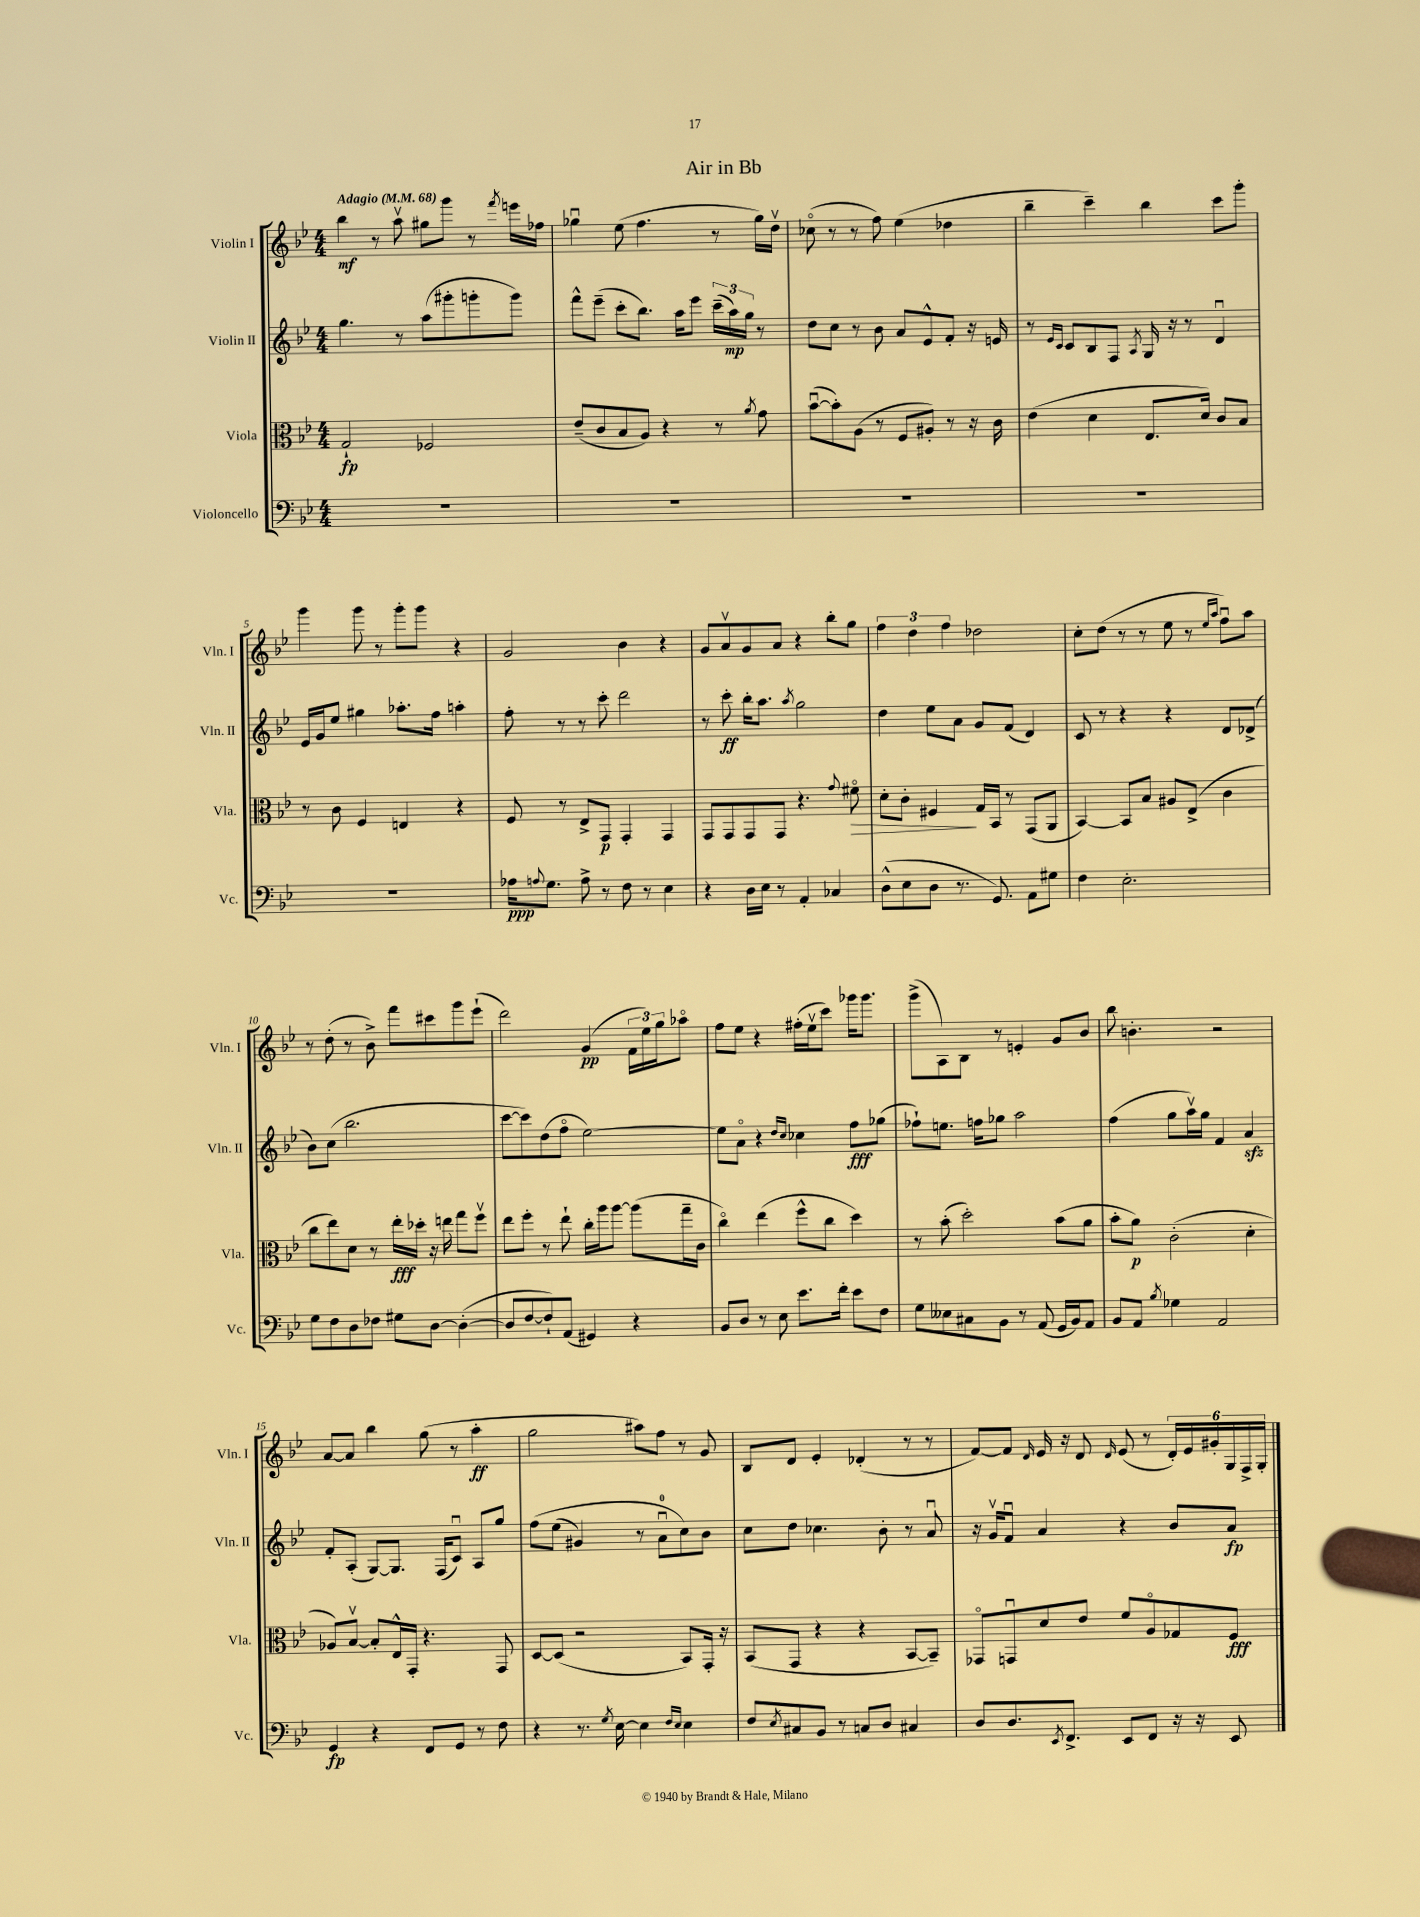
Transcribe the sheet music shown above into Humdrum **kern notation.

**kern	**kern	**kern	**kern
*staff4	*staff3	*staff2	*staff1
*clefF4	*clefC3	*clefG2	*clefG2
*k[b-e-]	*k[b-e-]	*k[b-e-]	*k[b-e-]
*M4/4	*M4/4	*M4/4	*M4/4
*MM68	*MM68	*MM68	*MM68
1r	2G`	4.gg	4bb-
.	.	.	8r
.	.	8r	8aav
.	2F-	(8aa	8gg#
.	.	8ggg#'	8ggg
.	.	8ggg'	8r
.	.	.	8qfff
.	.	8ggg)	16eee
.	.	.	16ff-
=	=	=	=
1r	(8e-~	8fff^^	4gg-u
.	8c	(8eee-~	.
.	8B-	8ccc'	(8ee-
.	8A)	8.bb-)	4.ff
.	4r	.	.
.	.	16aa	.
.	.	8eee-	.
.	8r	(24ccc~	8r
.	.	24aa)	.
.	.	24gg	.
.	8qa	.	.
.	8g	8r	16gg-)
.	.	.	16ddv
=	=	=	=
1r	([8b-u	8dd	(8cc-o
.	8b-'])	8cc	8r
.	(8A	8r	8r
.	8r	8b-	8ff)
.	8F	8a	(4ee-
.	8A#')	8e-^^	.
.	8r	8f'	4dd-
.	16r	16r	.
.	16c	16e	.
=	=	=	=
1r	(4e-	8r	4bb-~
.	.	16qqe-	.
.	.	16qqc	.
.	.	8c	.
.	4d	8B-	4ccc~)
.	.	8F	.
.	.	8qA	.
.	8.E-	16G	4bb-
.	.	16r	.
.	.	8r	.
.	16d)	.	.
.	8c	4du	8ccc
.	8B-	.	8ggg'
=	=	=	=
1r	8r	16e-	4ggg
.	.	16g	.
.	8c	8ee-	.
.	4F	4gg#	8ggg
.	.	.	8r
.	4E	8.aa-'	8ggg'
.	.	.	8ggg
.	.	16ff	.
.	4r	4aa'	4r
=	=	=	=
16A-	8F	8ff'	2g
8qqA	.	.	.
8.G	.	.	.
.	8r	8r	.
8A^	8E-^	8r	.
8r	8GG	8ccc'	.
8F	4GG'	2ddd	4b-
8r	.	.	.
4E-	4GG	.	4r
=	=	=	=
4r	8GG	8r	8g
.	8GG	8ccc'	8av
16D	8GG	16bb-'	8g
16E-	.	8.aa	.
8r	8GG	.	8a
.	.	8qaa	.
4AA'	4.r	2gg	4r
4C-	.	.	8bb-'
.	8qqg	.	.
.	8f#o	.	8gg
=	=	=	=
(8D^^	8d'	4dd	6ff
8E-	8c'	.	.
.	.	.	6dd
8D	4F#	8ee-	.
.	.	.	6ff
8.r	.	8a	.
.	16G	8g	2dd-
8.GG)	16BB-	.	.
.	8r	(8f	.
8AA	(8GG	4d)	.
8G#	8AA	.	.
=	=	=	=
4F	[4BB-)	8c	8cc'
.	.	8r	(8dd
2.E-'	8BB-]	4r	8r
.	8B-	.	8r
.	8A#	4r	8ee-
.	(8E-^	.	8r
.	.	.	16qqee-
.	.	.	16qqaa
.	4c	8d	8ffu)
.	.	(8d-^	8aa
=	=	=	=
8G	8cc	8b-)	8r
8F	8ee-)	(8cc	(8dd'
8D	8d	2.bb-	8r
8F-	8r	.	8b-^)
8G#	16ee-'	.	8fff
.	16dd-'	.	.
[8D	16r	.	8ccc#
.	16ee	.	.
(4D'_	8gg	.	8ggg
.	8ffv	.	(8eee-`
=	=	=	=
8D]	8ee-	[8ccc	2ddd)
[8F	8ff'	8ccc])	.
8F`])	8r	(8dd	.
(8AA	8ee-`	8ffo	.
4GG#)	16cc'	[2ee-)	(4g
.	16aa	.	.
.	[8aa	.	.
4r	(8aa]	.	24f
.	.	.	24ee-)
.	.	.	24gg
.	16gg~	.	8aa-o
.	16c	.	.
=	=	=	=
8BB-	4cco)	8ee-]	8ff
8D	.	8ao	8ee-
8r	(4ee-	4r	4r
8E-	.	.	.
.	.	16qqdd	.
.	.	16qqcc	.
8.e-	8ff^^	4cc-	(16ff#'
.	.	.	16ee-v
.	8cc	.	8ccc)
16f'	.	.	.
8e-	4dd)	8ff	16ggg-
.	.	.	8.ggg-
8F	.	(8gg-	.
=	=	=	=
8G	8r	8ff-`)	(8ggg^
8E--	(8b-'	8.ee	8A)
8C#	2dd')	.	8B-
.	.	16ff	.
8BB-	.	8gg-	8r
8r	.	2aa	4e'
(8AA	.	.	.
16GG	(8b-	.	8g
16BB-)	.	.	.
8AA	8a	.	8b-
=	=	=	=
8BB-	8b-'	(4ff	8bb-
8AA	8a)	.	4.b'
8qB-	.	.	.
4G-	(2c'	8gg	.
.	.	16aav)	.
.	.	16gg	.
2AA	.	4f	2r
.	4d'	4a	.
=	=	=	=
4GG	8A-)	8f'	[8a
.	[8B-v	(8A'	8a]
4r	8B-']	[8G)	4bb-
.	16E-^^	8.G]	.
.	16GG'	.	.
8FF	4.r	.	(8gg
.	.	(16F	.
8GG	.	8cu)	8r
8r	.	8A	4aa'
8F	8GG	8gg	.
=	=	=	=
4r	[8D	&(8ff	2gg
.	(8D]	(8ee-	.
8.r	2r	4g#)	.
8qG	.	.	.
[16E-	.	.	.
4E-]	.	8r	8aa#)
.	.	8au	8ff
16qqF	.	.	.
16qqE-	.	.	.
4E-	8BB-)	8cc&)	8r
.	16GG'	8b-	8g
.	16r	.	.
=	=	=	=
8F	(8BB-	8cc	8B-
8qE-	.	.	.
8C#	8GG	8dd	8d
8BB-	4r	4.cc-	4e-'
8r	.	.	.
8C	4r	.	(4d-'
8D	.	8b-'	.
4C#	[8BB-	8r	8r
.	8BB-~])	8au	8r
=	=	=	=
8D	8GG-o	16r	[8f)
.	.	16gv	.
8.D	8GGu	8fu	8f]
.	.	.	16qqd
.	8d	4a	16e-
8qEE-	.	.	.
8.FF^	.	.	16r
.	8e-	.	8d
.	.	.	16qqd
8EE-	8f	4r	(8e-
8FF	8Ao	.	8r
16r	8G-	8b-	24d')
.	.	.	24e-
16r	.	.	.
.	.	.	24g#'
8EE-	8F	8a	24G
.	.	.	24F^
.	.	.	24G'
==	==	==	==
*-	*-	*-	*-
